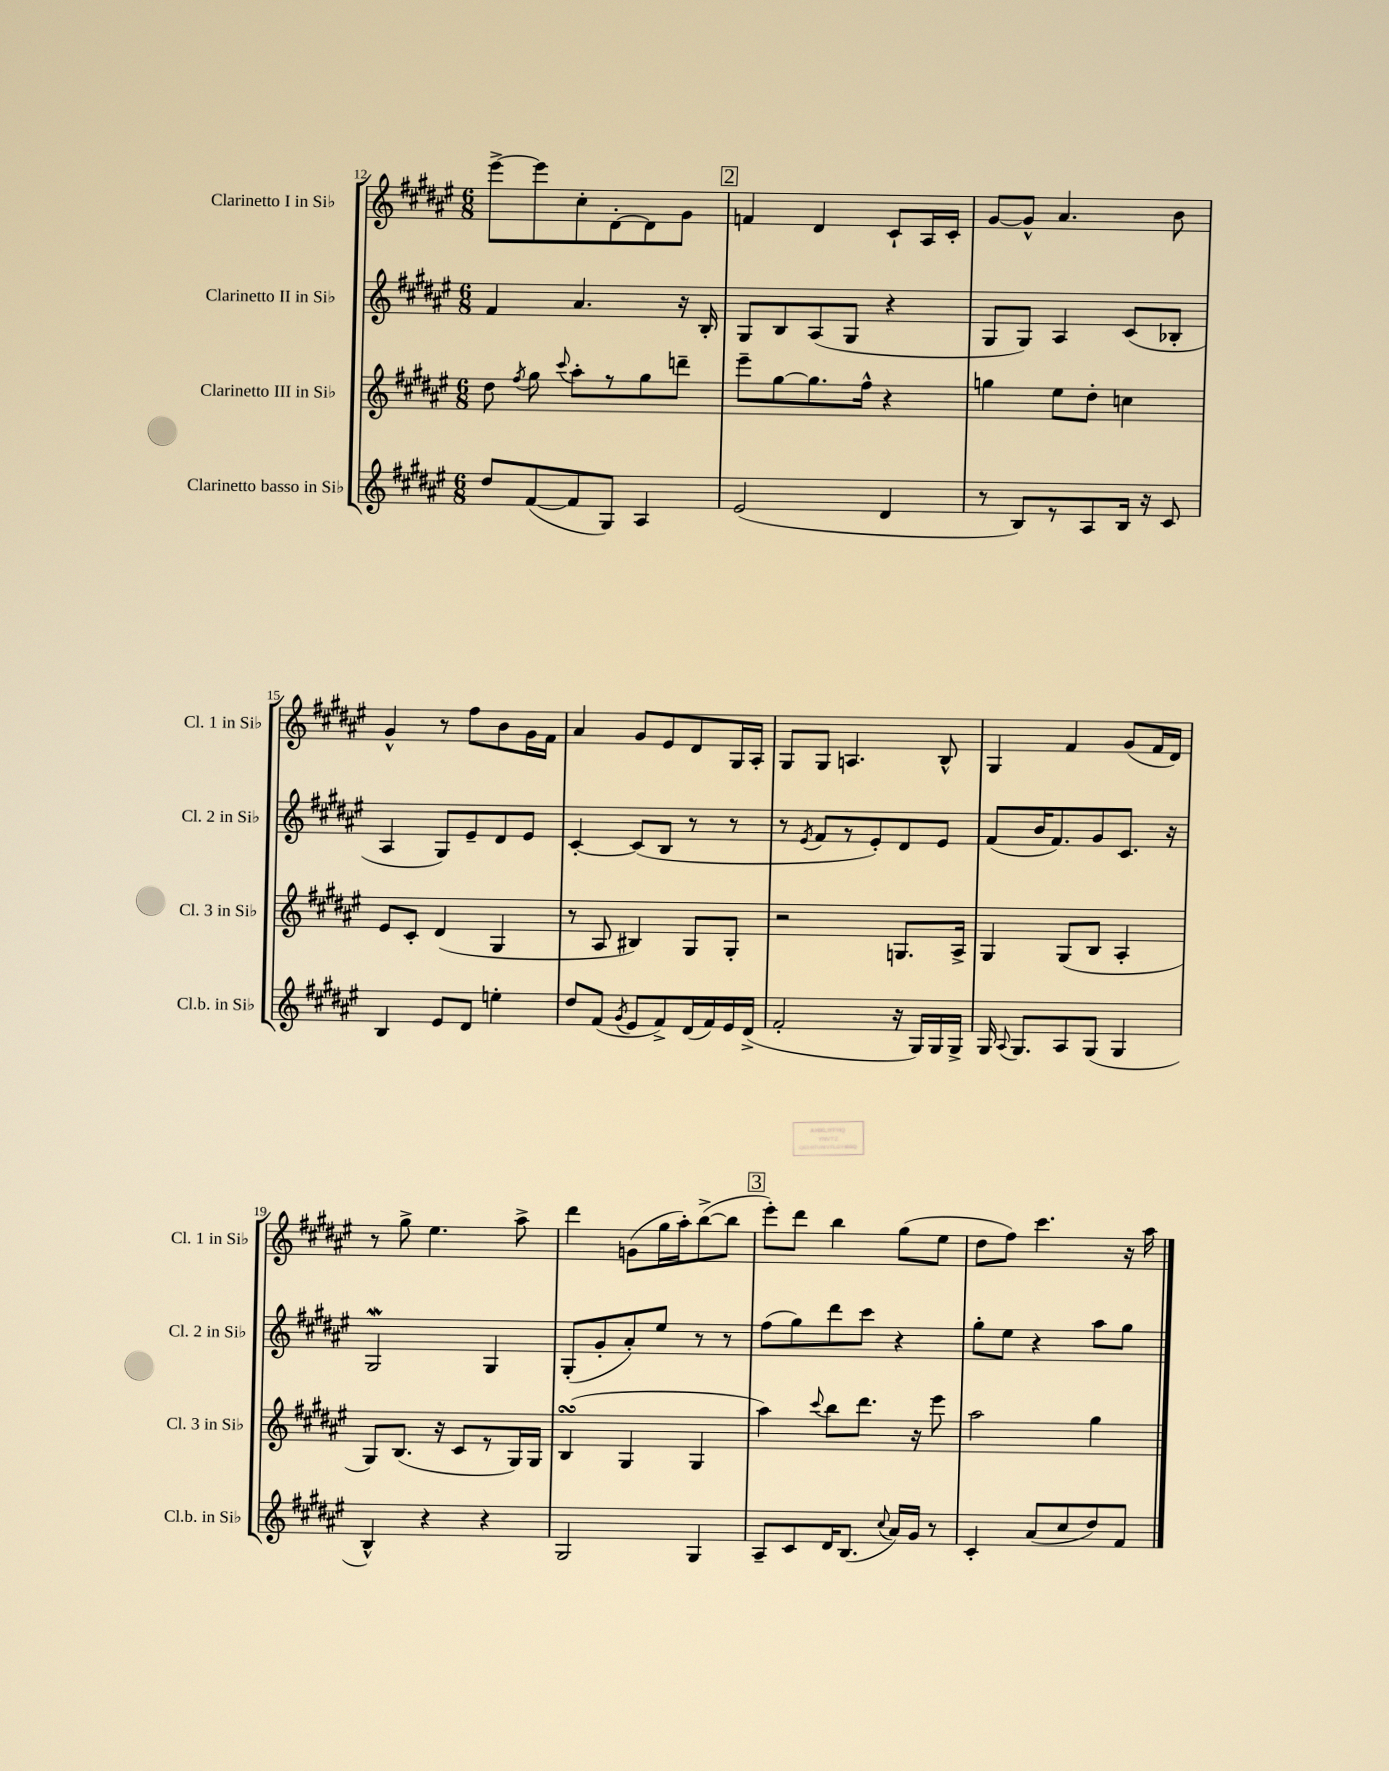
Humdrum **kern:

**kern	**kern	**kern	**kern
*part4	*part3	*part2	*part1
*staff4	*staff3	*staff2	*staff1
*I"Clarinetto basso in Si♭	*I"Clarinetto III in Si♭	*I"Clarinetto II in Si♭	*I"Clarinetto I in Si♭
*I'Cl.b. in Si♭	*I'Cl. 3 in Si♭	*I'Cl. 2 in Si♭	*I'Cl. 1 in Si♭
*clefG2	*clefG2	*clefG2	*clefG2
*k[f#c#g#d#a#e#]	*k[f#c#g#d#a#e#]	*k[f#c#g#d#a#e#]	*k[f#c#g#d#a#e#]
*M6/8	*M6/8	*M6/8	*M6/8
=12	=12	=12	=12
8dd#/L	8dd#\	4f#/	[8eee#^\L
.	8qff#/	.	.
([8f#/	8gg#\	.	8eee#\]
.	8qqccc#/	.	.
8f#/]	8aa#'\L	4.a#/	8cc#'\
8G#/J)	8r	.	[8d#'\
4A#/	8gg#\	.	8d#\]
.	8dddn~\J	16r	8g#\J
.	.	16B'/	.
!!LO:REH:place=s1:t=2
=13	=13	=13	=13
(2e#/	8eee#~\L	8G#/L	4fn/
.	[8gg#\	8B/	.
.	8.gg#\]	(8A#/	4d#/
.	.	8G#/J	.
.	16ff#^^\Jk	.	.
4d#/	4r	4r	8c#`/L
.	.	.	16A#/L
.	.	.	16c#'/JJ
=14	=14	=14	=14
8r	4ggn\	8G#/L	[8g#/L
8B/L)	.	8G#/J)	8g#^^/J]
8r	8ee#\L	4A#/	4.a#/
8A#/	8dd#'\J	.	.
16B/Jk	4ccn\	(8c#/L	.
16r	.	.	.
8c#/	.	8B-X'/J	8b\
!!LO:LB:g=z
=15	=15	=15	=15
4B/	8e#/L	4A#/	4g#^^/
.	8c#'/J	.	.
8e#/L	(4d#/	8G#/L)	8r
8d#/J	.	8e#~/	8ff#\L
4een'\	4G#/	8d#/	8b\
.	.	8e#/J	16g#\L
.	.	.	16f#\JJ
=16	=16	=16	=16
8dd#/L	8r	[4c#'/	4a#/
(8f#/J	8A#/	.	.
8qg#/	.	.	.
8e#/L	4B#X/)	(8c#/L]	8g#/L
8f#^/)	.	8B/J	8e#/
(16d#/L	8G#/L	8r	8d#/
16f#/)	.	.	.
16e#/	8G#'/J	8r	16G#/L
(16d#^/JJ	.	.	16A#'/JJ
=17	=17	=17	=17
2f#'/	2r	8r	8G#/L
.	.	8qe#/	.
.	.	8f#/L	8G#/J
.	.	8r	4.An/
.	.	8e#'/)	.
16r	8.Gn/L	8d#/	.
16G#/LL)	.	.	.
16G#/	.	8e#/J	8B^^/
16G#^/JJ	16A#^/Jk	.	.
=18	=18	=18	=18
16G#/	4G#/	(8f#/L	4G#/
8qqA#/	.	.	.
8.G#/L	.	.	.
.	.	16b/K	.
.	.	8.f#/)	.
8A#/	(8G#/L	.	4f#/
(8G#/J	8B/J	8g#/	.
4G#/	4A#'/	8.c#/J	(8g#/L
.	.	.	16f#/L
.	.	16r	16d#/JJ)
!!LO:LB:g=z
=19	=19	=19	=19
4B^^/)	8G#/L)	2G#W/	8r
.	(8.B/J	.	8gg#^\
4r	.	.	4.ee#\
.	16r	.	.
.	8c#/L	.	.
4r	8r	4G#/	.
.	16G#/L)	.	8aa#^\
.	16G#/JJ	.	.
=20	=20	=20	=20
2G#/	(4BsSSs/	(8G#'/L	4ddd#\
.	.	8g#'/	.
.	4G#/	8a#'/)	(8gn\L
.	.	8ee#/J	16gg#\L
.	.	.	16aa#'\J)
4G#/	4G#/	8r	([8bb^\
.	.	8r	8bb\J]
!!LO:REH:place=s1:t=3
=21	=21	=21	=21
8A#~/L	4aa#\)	(8ff#\L	8eee#'\L)
8c#/	.	8gg#\)	8ddd#\J
.	8qqccc#/	.	.
16d#/K	8bb\L	8ddd#\	4bb\
(8.B/J	.	.	.
.	8.ddd#\J	8ccc#\J	.
8qqcc#/	.	.	.
16a#/LL)	.	4r	(8gg#\L
16g#/JJ	16r	.	.
8r	8eee#\	.	8ee#\J
=22	=22	=22	=22
4c#'/	2aa#\	8gg#'\L	8dd#\L
.	.	8ee#\J	8ff#\J)
(8a#/L	.	4r	4.ccc#\
8cc#/	.	.	.
8dd#/)	4gg#\	8aa#\L	.
8f#/J	.	8gg#\J	16r
.	.	.	16aa#\
==	==	==	==
*-	*-	*-	*-
